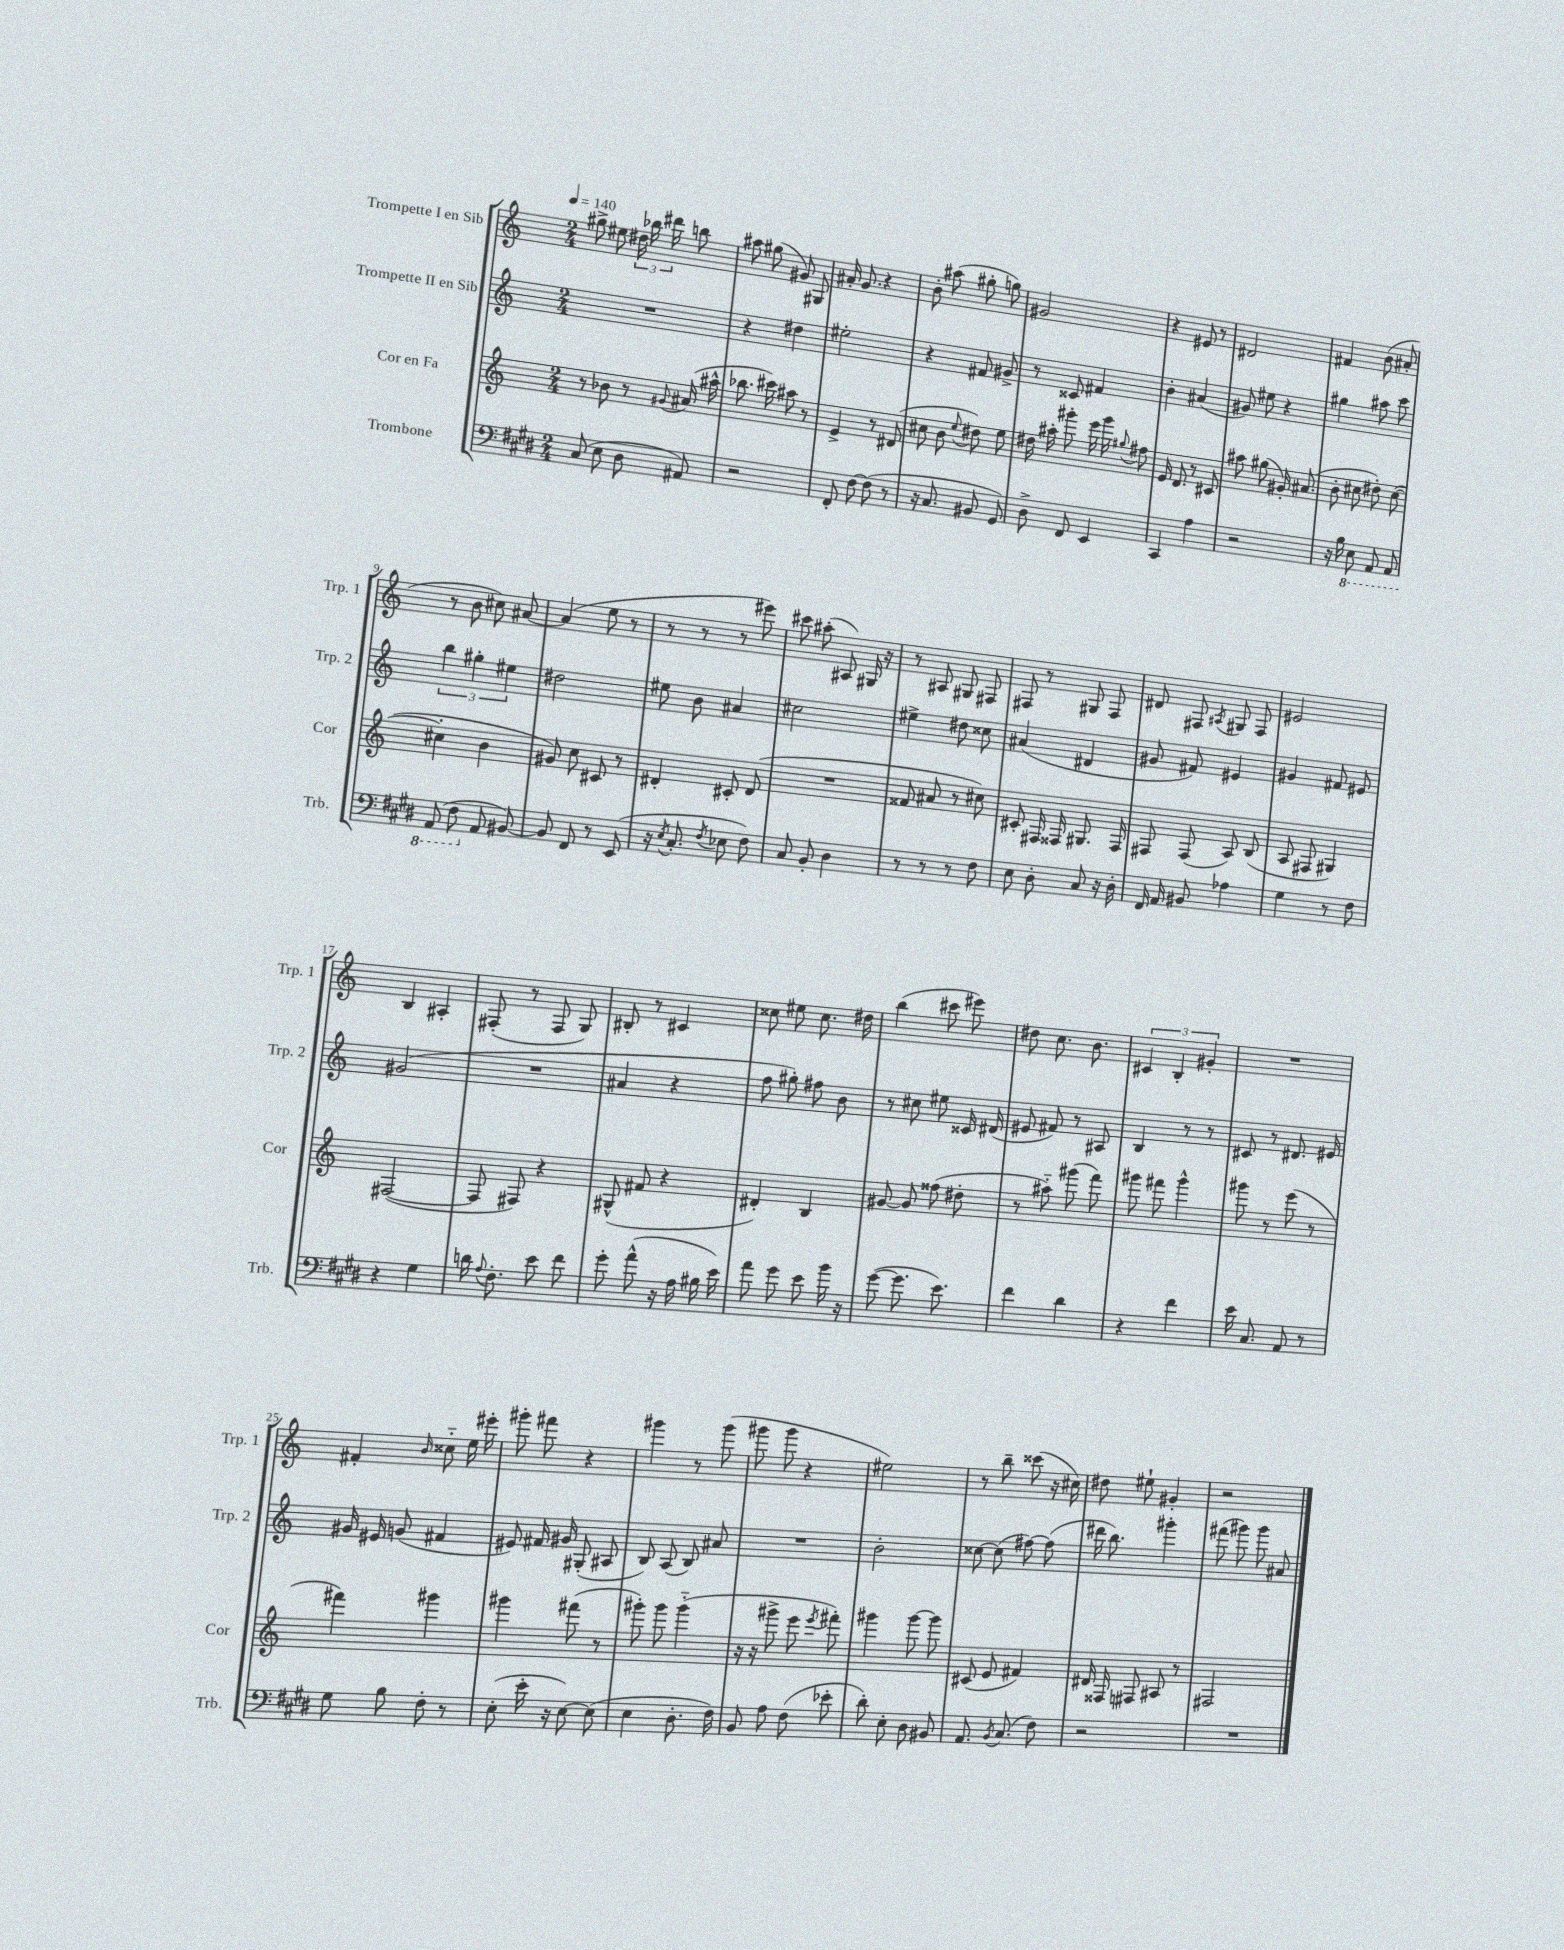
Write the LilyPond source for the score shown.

<<
\new StaffGroup <<
\new Staff = "s0" \with { instrumentName = "Trompette I en Sib" shortInstrumentName = "Trp. 1" } {
    \clef treble \key c \major \numericTimeSignature \time 2/4 \tempo 4 = 140
    \autoBeamOff gis''8-> eis''8 \tuplet 3/2 { dis''16 bes''16 dis'''16 } b''8 |
    ais''8 gis''8( gis'8) gis8 |
    ais'16-. g'8. r4 |
    b'8-. ais''8( gis''8-. g''8) |
    gis'2 |
    r4 eis'8 r8 |
    dis'2 |
    fis'4 b'8( ais'8-. |
    r8 b'8 cis''8) ais'8~ |
    ais'4( e''8 r8 |
    r8 r8 r8 eis'''8) |
    cis'''8 ais''8-.( ais8) gis16 r16 |
    r8 ais8 gis8 fis8 |
    fis8 r8 gis8 fis8 |
    dis'8 fis8 \acciaccatura { ais8 } gis8 fis8 |
    eis'2 |
    b4 ais4-. |
    fis8-.( r8 fis8 g8) |
    bis8-. r8 cis'4 |
    cisis''8 eis''8 cisis''8. dis''16 |
    b''4( cis'''8 eis'''8) |
    dis''8 c''8. b'8. |
    \tuplet 3/2 { cis'4 b4-. gis'4-. } |
    R2 |
    fis'4-. \grace { b'16 } cisis''8-_ e''16 eis'''16-. |
    gis'''8-. fis'''8 r4 |
    gis'''4 r8 gis'''8( |
    gis'''8 gis'''8 r4 |
    eis''2) |
    r8 b''8-- cisis'''8( r16 cis''16) |
    dis''8 eis''8-! gis'4-. |
    r2 \bar "|." |
}
\new Staff = "s1" \with { instrumentName = "Trompette II en Sib" shortInstrumentName = "Trp. 2" } {
    \clef treble \key c \major \numericTimeSignature \time 2/4
    \autoBeamOff R2 |
    r4 dis''4 |
    eis''2-. |
    r4 fis'8 gis'8-> |
    r8 cisis'8 fis'4 |
    b'4-. ais'4( |
    gis'8) eis''8 r4 |
    gis''4 ais''8 c'''8 |
    \tuplet 3/2 { b''4 gis''4-. eis''4 } |
    dis''2 |
    eis''8 b'8 ais'4 |
    cis''2 |
    eis''4-> dis''8 cisis''8 |
    ais'4( dis'4 |
    gis'8 fis'8) eis'4 |
    gis'4 fis'8 eis'8 |
    gis'2( |
    R2 |
    ais'4 r4 |
    f''8 gis''8-.) fis''8 b'8 |
    r8 cis''8 eis''8 cisis'16 dis'16( |
    eis'8 fis'8) r8 ais8 |
    b4 r8 r8 |
    cis'8 r8 dis'8. eis'16 |
    gis'16 eis'16 g'8( fis'4 |
    eis'8) fis'16 gis'16 gis8-.( ais8 |
    b8) a8( b8) ais'8 |
    R2 |
    b'2-. |
    cisis''8~ cisis''8( fis''8~) fis''8( |
    dis'''16 b''8.) gis'''4-. |
    fis'''8( gis'''8) gis'''8 ais'8 \bar "|." |
}
\new Staff = "s2" \with { instrumentName = "Cor en Fa" shortInstrumentName = "Cor" } {
    \clef treble \key c \major \numericTimeSignature \time 2/4
    \autoBeamOff r8 bes'8 r8 \appoggiatura { gis'8 } ais'16( ais''16-^ |
    bes''8. cis'''16) ais''8 r8 |
    e'4-> r8 dis'8( |
    cis''8 b'8 \appoggiatura { e''8 } dis''8) e''8 |
    dis''16 ais''16-. gis'''8-. e'''16 gis'''16 \appoggiatura { gis''8 } fis''8 |
    e'16 d'8. r8 cis'8 |
    ais''8 gis''8( gis'16-.) ais'8.( |
    b'8-. cis''8 dis''8-.) cis''8~( |
    cis''4-. b'4 |
    gis'8) c''8 cis'8 r8 |
    dis'4-. cis'8-. dis'8( |
    R2 |
    fisis'8 ais'8 r8 cis''8) |
    cis'8-. fis16 fisis16 gis8. fisis16 |
    fis8 fis8( a8) b8( |
    a8 fis8 gis4) |
    fis2~( |
    fis8 fis8) r4 |
    gis8-^( fis'8 r4 |
    dis'4-.) b4 |
    gis'8~ gis'8 fisis''8( dis''8-. |
    r8 ais''8-_) gis'''8( f'''8) |
    gis'''8 fis'''8 gis'''4-^ |
    gis'''8 r8 e'''8( r8 |
    fis'''4) gis'''4 |
    gis'''4 fis'''8( r8 |
    gis'''8-.) gis'''8 gis'''4-_( |
    r16 r16 gis'''8-> e'''8 \acciaccatura { e'''8 } fis'''8-.) |
    gis'''4 gis'''8~ gis'''8 |
    cis'8( e'8 fis'4) |
    dis'16 fisis16 fis8 ais8 r8 |
    fis2 \bar "|." |
}
\new Staff = "s3" \with { instrumentName = "Trombone" shortInstrumentName = "Trb." } {
    \clef bass \key e \major \numericTimeSignature \time 2/4
    \autoBeamOff cis8( e8 dis8 ais,8) |
    r2 |
    fis,8-. fis8~ fis8( r8 |
    r16 cis8. bis,8 gis,8) |
    dis8-> fis,8 e,4 |
    cis,4 a4 |
    r2 |
    r16 b16 \ottava #-1 e,8 a,,8 a,,8 |
    a,,8( fis,8 \ottava #0 a,8 bis,8~) |
    bis,8 fis,8 r8 e,8( |
    r16 \acciaccatura { e8 } cis8.-. \acciaccatura { fis8 } ees8 fis8) |
    cis8 b,8-. dis4 |
    r8 r8 r8 fis8 |
    e8 dis8-. cis8 r16 dis16-. |
    fis,16 a,16 bis,8 aes4 |
    gis4 r8 fis8 |
    r4 gis4 |
    d'16 \appoggiatura { a8 } fis8.-. e'8 fis'8 |
    gis'8-. a'8-^( r16 a16 bis16 e'16) |
    a'8 gis'8 e'8 b'16 r16 |
    gis'8~( gis'8. e'8.) |
    fis'4 dis'4 |
    r4 fis'4 |
    e'16 cis8. a,8 r8 |
    gis8 b8 fis8-. r8 |
    e8-.( e'16-. r16 e8~) e8( |
    e4 dis8.-. fis16) |
    b,8 a8 fis8( ees'8-. |
    dis'8-.) e8-. dis8 bis,8 |
    a,8. \acciaccatura { b,8 } cis8.( fis8) |
    r2 |
    R2 \bar "|." |
}
>>
>>
